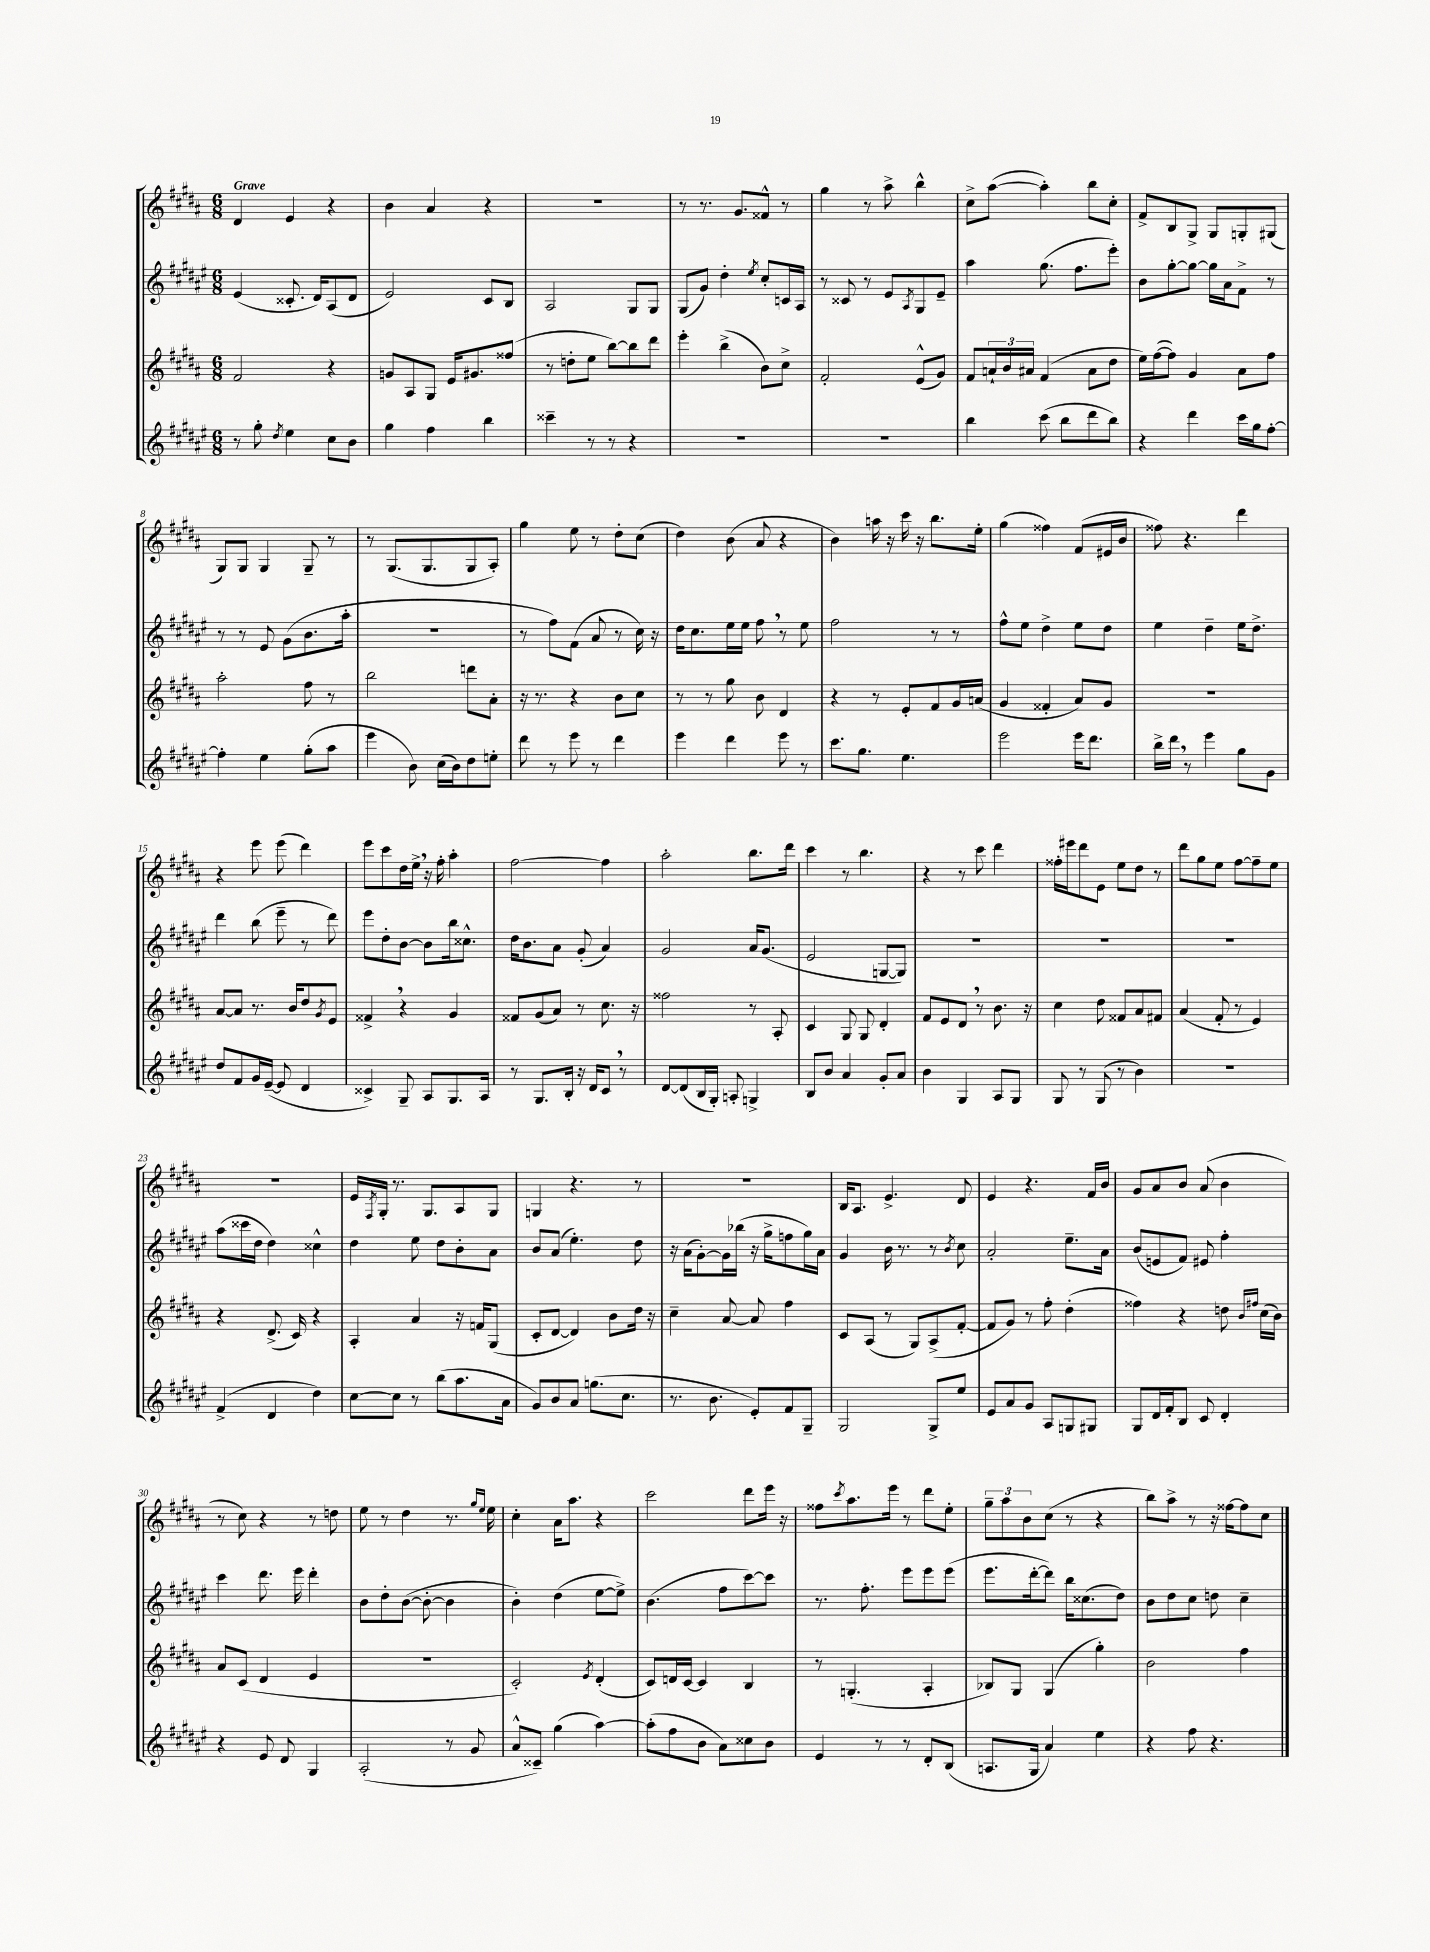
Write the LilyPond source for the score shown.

<<
\new StaffGroup <<
\new Staff = "s0" {
    \clef treble \key b \major \numericTimeSignature \time 6/8 \tempo "Grave"
    dis'4 e'4 r4 |
    b'4 ais'4 r4 |
    R2. |
    r8 r8. gis'8. fisis'8-^ r8 |
    gis''4 r8 ais''8-> b''4-^ |
    cis''8-> ais''8~( ais''4-.) b''8 cis''8-. |
    fis'8-> b8 gis8-> gis8 g8-. gis8( |
    gis8) gis8 gis4 gis8-- r8 |
    r8 gis8.( gis8. gis8 ais8-.) |
    gis''4 e''8 r8 dis''8-. cis''8( |
    dis''4) b'8( ais'8 r4 |
    b'4) a''16 r16 cis'''16 r16 b''8. e''16-. |
    gis''4( fisis''4) fis'8( eis'16 b'16 |
    fisis''8) r4. dis'''4 |
    r4 e'''8 e'''8( dis'''4) |
    e'''8 cis'''8 dis''16 e''16-> \breathe r16 fis''16-. ais''4-. |
    fis''2~ fis''4 |
    ais''2-. b''8. dis'''16 |
    cis'''4 r8 b''4. |
    r4 r8 cis'''8 dis'''4 |
    fisis''16-. eis'''16 dis'''8 e'8 e''8 dis''8 r8 |
    dis'''8 gis''8 e''8 fis''8~ fis''8-- e''8 |
    R2. |
    e'16 \acciaccatura { fis8 } gis16-. r8. gis8. ais8 gis8 |
    g4 r4. r8 |
    R2. |
    b16 ais8. e'4.-> dis'8 |
    e'4 r4. fis'16 b'16 |
    gis'8 ais'8 b'8 ais'8( b'4 |
    r8 cis''8) r4 r8 d''8 |
    e''8 r8 dis''4 r8. \grace { gis''16 e''16 } e''16 |
    cis''4-. ais'16 ais''8. r4 |
    cis'''2 dis'''8 e'''16 r16 |
    fisis''8 \acciaccatura { cis'''8 } ais''8. e'''16 r8 dis'''8 e''8-. |
    \tuplet 3/2 { gis''8-- ais''8 b'8 } cis''8( r8 r4 |
    b''8) ais''8-> r8 r16 fisis''16~ fisis''8 cis''8 \bar "|." |
}
\new Staff = "s1" {
    \clef treble \key fis \major \numericTimeSignature \time 6/8
    eis'4( cisis'8.-. dis'16) ais8( dis'8 |
    eis'2) cis'8 b8 |
    ais2 gis8 gis8 |
    gis8( gis'8) dis''4-. \acciaccatura { eis''8 } cis''8-. c'16 ais16 |
    r8 cisis'8 r8 eis'8 \acciaccatura { ais8 } gis8 eis'8-- |
    ais''4 gis''8.( fis''8. eis'''8-.) |
    b'8 gis''8~-. gis''8~ gis''16 ais'16 fis'8-> r8 |
    r8 r8 eis'8 gis'8( b'8. ais''16-. |
    R2. |
    r8 fis''8) fis'8( ais'8 r8 cis''16) r16 |
    dis''16 cis''8. eis''16 eis''16 fis''8 \breathe r8 eis''8 |
    fis''2 r8 r8 |
    fis''8-^ eis''8 dis''4-> eis''8 dis''8 |
    eis''4 dis''4-- eis''16 dis''8.-> |
    dis'''4 b''8( eis'''8-- r8 dis'''8) |
    eis'''8 dis''8-. b'8~ b'8 b''16 cisis''8.-^ |
    dis''16 b'8. ais'8 gis'8-.( ais'4) |
    gis'2 ais'16 gis'8.( |
    eis'2 g8~ g8) |
    R2. |
    R2. |
    R2. |
    ais''8( cisis'''16 dis''16 dis''4) cisis''4-^ |
    dis''4 eis''8 dis''8 b'8-. ais'8 |
    b'8 ais'8( eis''4.-.) dis''8 |
    r16 ais'16( gis'8~-.) gis'16 bes''16( r16 gis''16-> f''8 gis''16) ais'16 |
    gis'4 b'16 r8. r8 \acciaccatura { b'8 } cis''8 |
    ais'2-. eis''8.-- ais'16 |
    b'8( e'8 fis'8) eis'8 fis''4-. |
    cis'''4 dis'''8. eis'''16 dis'''4-. |
    b'8 dis''8-. b'8~( b'8~-. b'4 |
    b'4-.) dis''4( eis''8~ eis''8->) |
    b'4.( fis''8 cis'''8~) cis'''8 |
    r8. fis''8.-. eis'''8 eis'''8 eis'''8( |
    eis'''8. dis'''16~-. dis'''8) b''16 cisis''8.( dis''8) |
    b'8 dis''8 cis''8 d''8 cis''4-- \bar "|." |
}
\new Staff = "s2" {
    \clef treble \key b \major \numericTimeSignature \time 6/8
    fis'2 r4 |
    g'8 ais8 gis8 e'16 gis'8. fisis''8( |
    r8 d''8-. e''8 b''8~) b''8 dis'''8 |
    e'''4-. b''4->( b'8) cis''8-> |
    fis'2-. e'8-^( gis'8) |
    fis'8 \tuplet 3/2 { a'16-! b'16 ais'16 } fis'4( ais'8 dis''8 |
    e''16) fis''16~( fis''8) gis'4 ais'8 fis''8 |
    ais''2-. fis''8 r8 |
    b''2 d'''8 ais'8-. |
    r16 r8. r4 b'8 cis''8 |
    r8 r8 gis''8 b'8 dis'4 |
    r4 r8 e'8-. fis'8 gis'16 a'16( |
    gis'4 fisis'4-. ais'8) gis'8 |
    R2. |
    ais'8~ ais'8 r8. b'16 dis''8 \acciaccatura { gis'8 } e'8 |
    fisis'4-> \breathe r4 gis'4 |
    fisis'8 gis'8( ais'8) r8 cis''8. r16 |
    fisis''2 r8 ais8-. |
    cis'4 gis8 gis8 dis'4-. |
    fis'8 e'8 dis'8 \breathe r8 b'8. r16 |
    cis''4 dis''8 fisis'8 ais'8 fis'8 |
    ais'4( fis'8-. r8 e'4) |
    r4 dis'8.->( cis'16) r4 |
    ais4-. ais'4 r16 f'16 gis8( |
    cis'8-. dis'8~ dis'4) b'8 dis''16 r16 |
    cis''4-- ais'8~ ais'8 fis''4 |
    cis'8 ais8( r8 gis8) ais8->( fis'8~-. |
    fis'8 gis'8) r8 fis''8-. dis''4-.( |
    fisis''4) r4 d''8 \grace { b'16 fis''16 } cis''16( b'16) |
    ais'8 cis'8( dis'4 e'4 |
    R2. |
    cis'2-.) \acciaccatura { e'8 } dis'4-.( |
    cis'8) d'16 cis'16~ cis'4 b4 |
    r8 g4.-.( ais4-. |
    bes8) gis8 gis4( gis''4-.) |
    b'2 fis''4 \bar "|." |
}
\new Staff = "s3" {
    \clef treble \key fis \major \numericTimeSignature \time 6/8
    r8 gis''8-. \acciaccatura { dis''8 } eis''4 cis''8 b'8 |
    gis''4 fis''4 b''4 |
    cisis'''4-- r8 r8 r4 |
    R2. |
    R2. |
    b''4 cis'''8( b''8 dis'''8 b''8) |
    r4 dis'''4 cis'''16 gis''16 fis''8~-. |
    fis''4-. eis''4 gis''8-.( ais''8 |
    eis'''4 b'8) cis''16( b'16) dis''8 e''8-. |
    dis'''8 r8 eis'''8 r8 dis'''4 |
    eis'''4 dis'''4 eis'''8 r8 |
    cis'''8. gis''8. eis''4. |
    eis'''2 eis'''16 dis'''8. |
    b''16-> dis'''16 \breathe r8 eis'''4 gis''8 gis'8 |
    dis''8 fis'8 gis'16 eis'16~--( eis'8 dis'4 |
    cisis'4->) gis8-- ais8 gis8. ais16 |
    r8 gis8. b16-. r16 dis'16 cis'8 \breathe r8 |
    dis'8~ dis'8( b16 gis16-.) a8-. g4-> |
    b8 b'8 ais'4 gis'8-. ais'8 |
    b'4 gis4 ais8 gis8 |
    gis8 r8 gis8( r8 b'4) |
    R2. |
    fis'4->( dis'4 dis''4) |
    cis''8~ cis''8 r8 b''8( ais''8. ais'16 |
    gis'8) b'8 ais'8 g''8.( cis''8. |
    r8. b'8. eis'8-.) fis'8 gis8-- |
    gis2 gis8-> eis''8 |
    eis'8 ais'8 gis'8 ais8 g8 gis8 |
    gis8 dis'16 fis'16-. b8 cis'8 dis'4-. |
    r4 eis'8 dis'8 gis4 |
    ais2-.( r8 gis'8 |
    ais'8-^ cisis'8--) gis''4( ais''4~) |
    ais''8-.( fis''8 b'8 ais'8) cisis''8 b'8 |
    eis'4 r8 r8 dis'8-. b8( |
    a8. gis16 ais'4) eis''4 |
    r4 fis''8 r4. \bar "|." |
}
>>
>>
